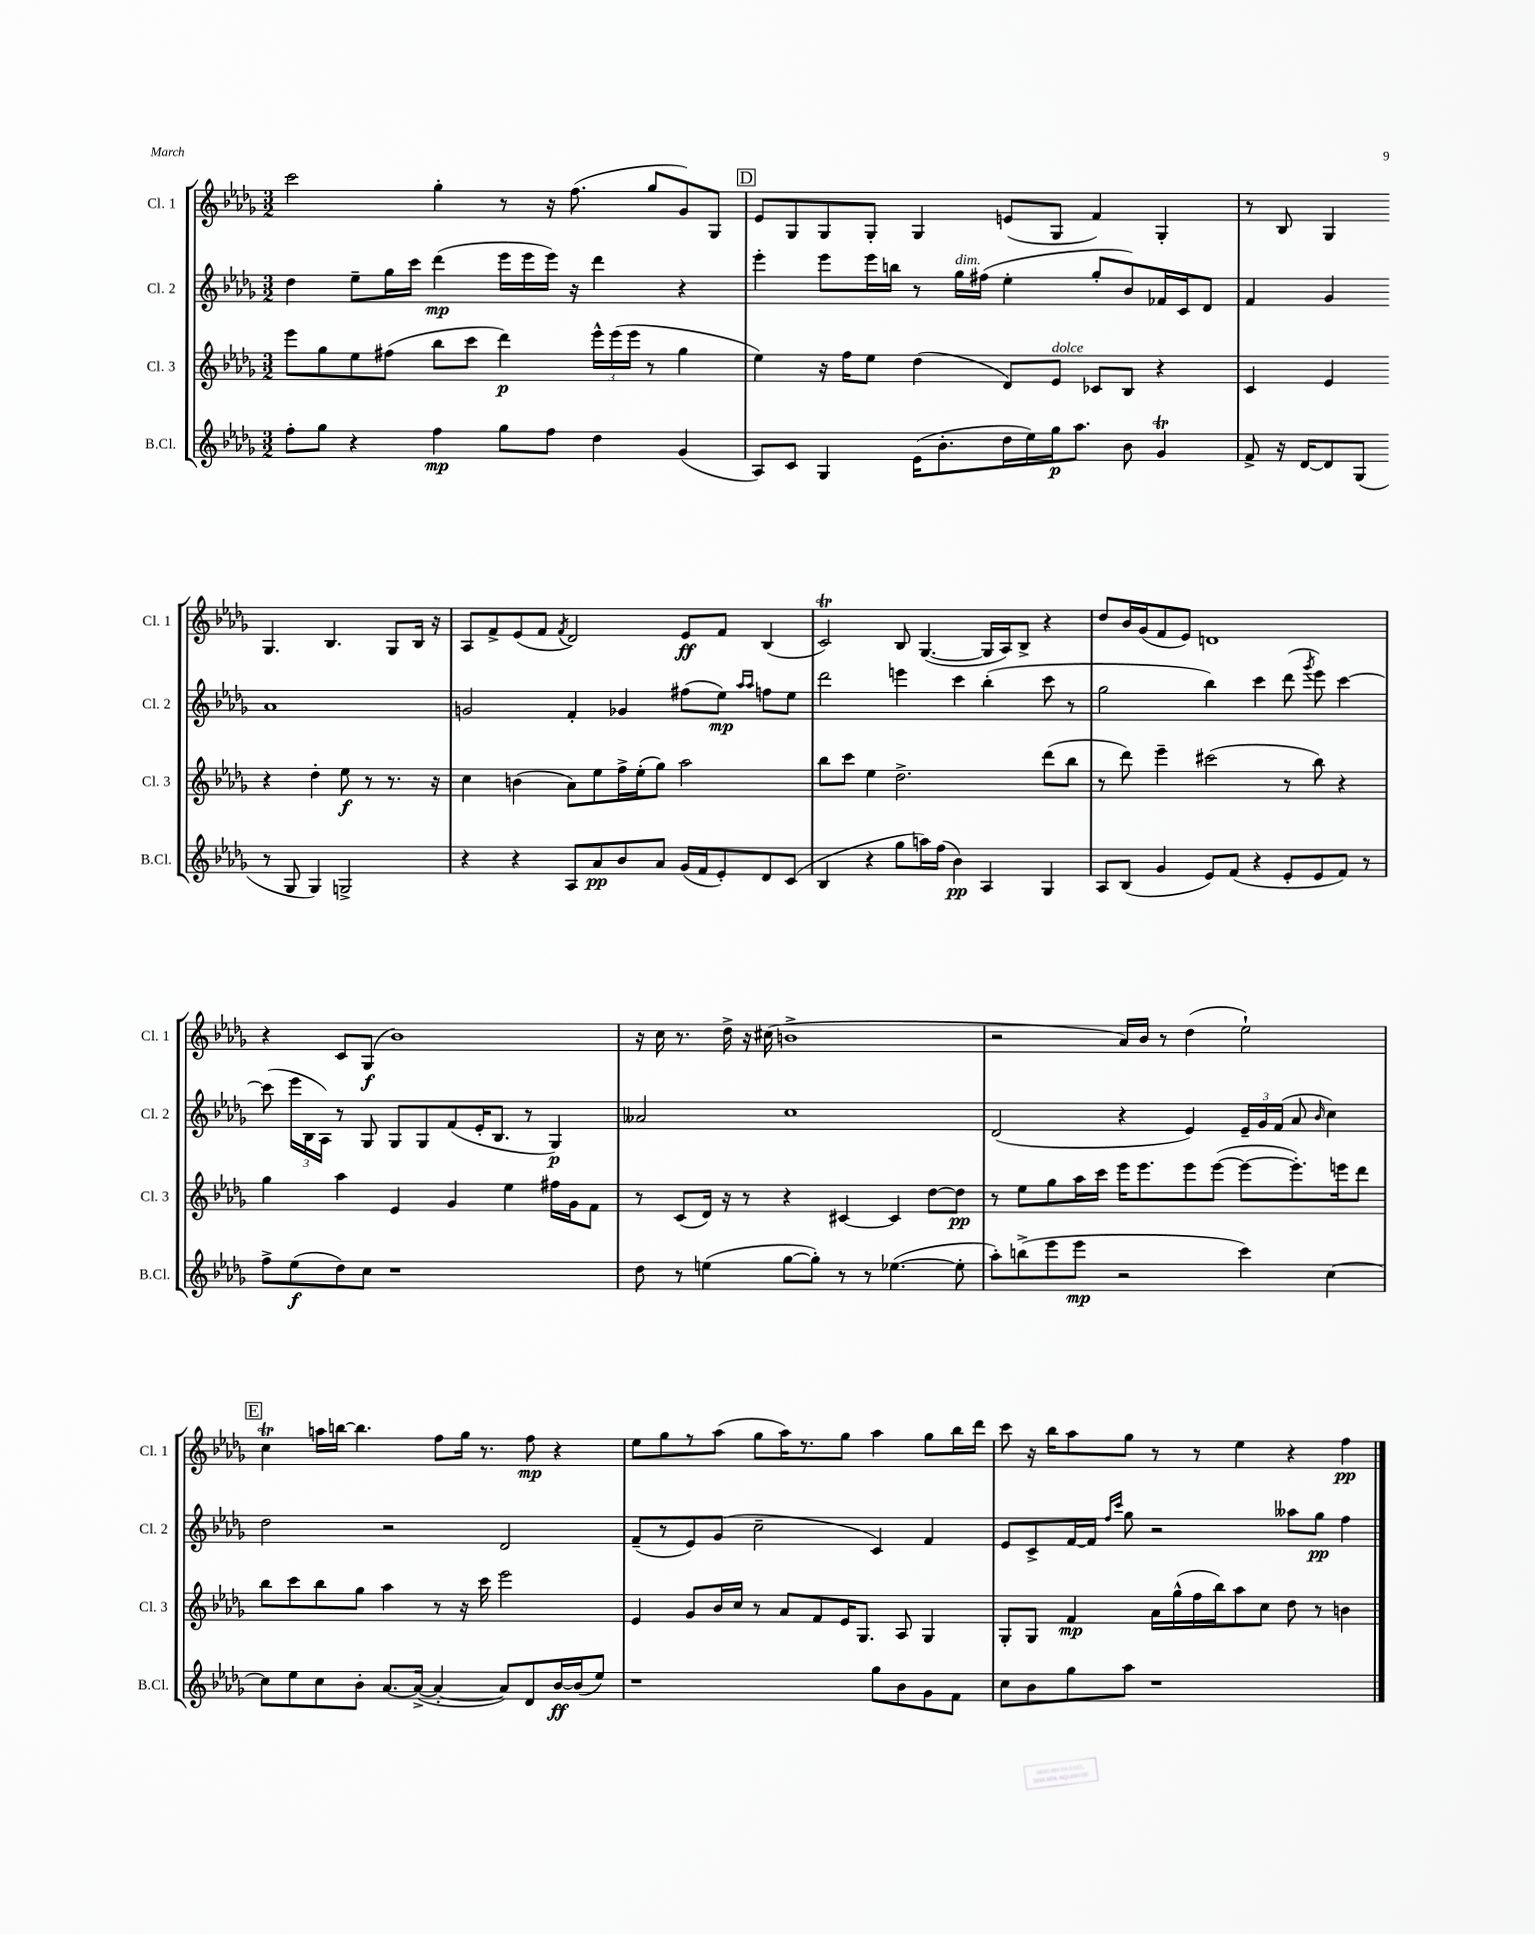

**kern	**dynam	**kern	**dynam	**kern	**dynam	**kern	**dynam
*part4	*part4	*part3	*part3	*part2	*part2	*part1	*part1
*staff4	*staff4	*staff3	*staff3	*staff2	*staff2	*staff1	*staff1
*I"B.Cl.	*	*I"Cl. 3	*	*I"Cl. 2	*	*I"Cl. 1	*
*I'B.Cl.	*	*I'Cl. 3	*	*I'Cl. 2	*	*I'Cl. 1	*
*clefG2	*	*clefG2	*	*clefG2	*	*clefG2	*
*k[b-e-a-d-g-]	*	*k[b-e-a-d-g-]	*	*k[b-e-a-d-g-]	*	*k[b-e-a-d-g-]	*
*M3/2	*	*M3/2	*	*M3/2	*	*M3/2	*
=38	=38	=38	=38	=38	=38	=38	=38
8ff'\L	.	8eee-\L	.	4dd-\	.	2ccc\	.
8gg-\J	.	8gg-\	.	.	.	.	.
4r	.	8ee-\	.	8ee-~\L	.	.	.
.	.	(8ff#X\J	.	16gg-\L	.	.	.
.	.	.	.	16ccc\JJ	.	.	.
4ff\	mp	8bb-\L	.	(4ddd-\	mp	4gg-'\	.
.	.	8ccc\J	.	.	.	.	.
8gg-\L	.	4ddd-\)	p	16eee-\LL	.	8r	.
.	.	.	.	16eee-\	.	.	.
8ff\J	.	.	.	16eee-\JJ)	.	16r	.
.	.	.	.	16r	.	(8.ff\	.
4dd-\	.	24eee-^^\LL	.	4ddd-\	.	.	.
.	.	(24eee-\	.	.	.	.	.
.	.	24eee-\JJ	.	.	.	.	.
.	.	8r	.	.	.	8gg-/L	.
(4g-/	.	4gg-\	.	4r	.	8g-/)	.
.	.	.	.	.	.	8G-/J	.
!!LO:REH:place=s1:t=D
=39	=39	=39	=39	=39	=39	=39	=39
8A-/L)	.	4ee-\)	.	4eee-'\	.	8e-/L	.
8c/J	.	.	.	.	.	8G-/	.
4G-/	.	16r	.	8eee-\L	.	8G-/	.
.	.	16ff\KL	.	.	.	.	.
.	.	8ee-\J	.	16eee-\L	.	8G-'/J	.
.	.	.	.	16bbn\JJ	.	.	.
(16e-\KL	.	(4dd-\	.	8r	.	4G-/	.
8.b-'\	.	.	.	.	.	.	.
!	!	!	!	!LO:TX:a:i:t=dim.	!	!	!
.	.	.	.	16gg-\LL	.	.	.
.	.	.	.	(16ff#X\JJ	.	.	.
16dd-\L	.	8d-/L)	.	4ee-'\	.	(8en/L	.
16ee-\)	.	.	.	.	.	.	.
!	!	!LO:TX:a:i:t=dolce	!	!	!	!	!
16gg-\J	p	8e-/J	.	.	.	8G-/J	.
8.aa-\J	.	.	.	.	.	.	.
.	.	8c-X/L	.	8gg-'/L	.	4f/)	.
8b-\	.	8B-/J	.	8b-/)	.	.	.
4g-T/	.	4r	.	16f-X/L	.	4G-'/	.
.	.	.	.	16c/J	.	.	.
.	.	.	.	8d-/J	.	.	.
=40	=40	=40	=40	=40	=40	=40	=40
8f^/	.	4c/	.	4f/	.	8r	.
16r	.	.	.	.	.	8B-/	.
[16d-/KL	.	.	.	.	.	.	.
8d-/]	.	4e-/	.	4g-/	.	4G-/	.
(8G-/J	.	.	.	.	.	.	.
8r	.	4r	.	1a-	.	4.G-/	.
8G-/	.	.	.	.	.	.	.
4G-/)	.	4dd-'\	.	.	.	.	.
.	.	.	.	.	.	4.B-/	.
2Gn^/	.	8ee-\	f	.	.	.	.
.	.	8r	.	.	.	.	.
.	.	8.r	.	.	.	8G-/L	.
.	.	.	.	.	.	16B-/Jk	.
.	.	16r	.	.	.	16r	.
!!LO:LB:g=z
=41	=41	=41	=41	=41	=41	=41	=41
4r	.	4cc\	.	2gn/	.	8A-/L	.
.	.	.	.	.	.	8f^/	.
4r	.	(4bn\	.	.	.	(8e-/	.
.	.	.	.	.	.	8f/J	.
.	.	.	.	.	.	8qf/	.
8A-/L	.	8a-\L)	.	4f'/	.	2d-/)	.
8a-/	pp	8ee-\	.	.	.	.	.
8b-/	.	16ff^\L	.	4g-X/	.	.	.
.	.	(16ee-'\J	.	.	.	.	.
8a-/J	.	8gg-\J)	.	.	.	.	.
(16g-/LL	.	2aa-\	.	(8ff#X\L	.	8e-/L	ff
16f/J	.	.	.	.	.	.	.
8e-'/)	.	.	.	8ee-\J)	mp	8f/J	.
.	.	.	.	16qqaa-/LL	.	.	.
.	.	.	.	16qqaa-/JJ	.	.	.
8d-/	.	.	.	8ffn\L	.	(4B-/	.
(8c/J	.	.	.	8ee-\J	.	.	.
=42	=42	=42	=42	=42	=42	=42	=42
4B-/	.	8bb-\L	.	2ddd-\	.	2ct/)	.
.	.	8ccc\J	.	.	.	.	.
4r	.	4ee-\	.	.	.	.	.
8gg-\L	.	2.dd-^\	.	4eeen\	.	8B-/	.
16aan\L)	.	.	.	.	.	([4.G-/	.
(16ff\JJ	.	.	.	.	.	.	.
4b-\)	pp	.	.	4ccc\	.	.	.
4A-/	.	.	.	(4bb-'\	.	16G-/LL]	.
.	.	.	.	.	.	16A-/J)	.
.	.	.	.	.	.	8B-^/J	.
4G-/	.	(8ddd-\L	.	8ccc\	.	4r	.
.	.	8bb-\J	.	8r	.	.	.
=43	=43	=43	=43	=43	=43	=43	=43
8A-/L	.	8r	.	2gg-\	.	8dd-/L	.
(8B-/J	.	8ddd-\)	.	.	.	16b-/L	.
.	.	.	.	.	.	(16g-/J	.
4g-/	.	4eee-~\	.	.	.	8f/	.
.	.	.	.	.	.	8e-/J)	.
8e-/L)	.	(2ccc#X\	.	4bb-\)	.	1dn	.
(8f/J	.	.	.	.	.	.	.
4r	.	.	.	4ccc\	.	.	.
8e-'/L	.	8r	.	(8ddd-\	.	.	.
.	.	.	.	8qggg-/	.	.	.
8e-/	.	8bb-\)	.	8eee-\)	.	.	.
8f/J)	.	4r	.	[4ccc\	.	.	.
8r	.	.	.	.	.	.	.
!!LO:LB:g=z
=44	=44	=44	=44	=44	=44	=44	=44
8ff^\L	.	4gg-\	.	(8ccc\]	.	4r	.
(8ee-\	f	.	.	24eee-\LL	.	.	.
.	.	.	.	24B-\	.	.	.
.	.	.	.	24A-\JJ)	.	.	.
8dd-\)	.	4aa-\	.	8r	.	8c/L	.
8cc\J	.	.	.	8G-/	.	(8G-/J	f
1r	.	4e-/	.	8G-/L	.	1b-)	.
.	.	.	.	8G-/	.	.	.
.	.	4g-/	.	(8f/	.	.	.
.	.	.	.	16e-'/K	.	.	.
.	.	.	.	8.B-/J	.	.	.
.	.	4ee-\	.	.	.	.	.
.	.	.	.	8r	.	.	.
.	.	16ff#X\LL	.	4G-/)	p	.	.
.	.	16g-\J	.	.	.	.	.
.	.	8f\J	.	.	.	.	.
=45	=45	=45	=45	=45	=45	=45	=45
8dd-\	.	8r	.	2a--X/	.	16r	.
.	.	.	.	.	.	16cc\	.
8r	.	(8c/L	.	.	.	8.r	.
(4een\	.	16d-/Jk)	.	.	.	.	.
.	.	16r	.	.	.	16dd-^\	.
.	.	8r	.	.	.	16r	.
.	.	.	.	.	.	(16cc#X\	.
[8gg-\L	.	4r	.	1cc	.	1bn^	.
8gg-'\J])	.	.	.	.	.	.	.
8r	.	[4c#X/	.	.	.	.	.
8r	.	.	.	.	.	.	.
([4.ee-X\	.	4c#/]	.	.	.	.	.
.	.	[8dd-\L	.	.	.	.	.
8ee-'\]	.	8dd-\J]	pp	.	.	.	.
=46	=46	=46	=46	=46	=46	=46	=46
8aa-'\L)	.	8r	.	(2d-/	.	2r	.
(8bbn^\	.	8ee-\L	.	.	.	.	.
8eee-\	.	8gg-\	.	.	.	.	.
8eee-\J	mp	16aa-\L	.	.	.	.	.
.	.	16ccc\JJ	.	.	.	.	.
2r	.	16eee-\KL	.	4r	.	16a-/LL)	.
.	.	8.eee-\	.	.	.	16b-/JJ	.
.	.	.	.	.	.	8r	.
.	.	8eee-\	.	4e-/)	.	(4dd-\	.
.	.	([8eee-\J	.	.	.	.	.
4ccc\)	.	8eee-\L_	.	24e-~/LL	.	2ee-`\)	.
.	.	.	.	24g-/	.	.	.
.	.	.	.	(24f/JJ	.	.	.
.	.	8.eee-'\])	.	8a-/	.	.	.
.	.	.	.	16qqb-/	.	.	.
[4cc\	.	.	.	4cc\)	.	.	.
.	.	16eeen\k	.	.	.	.	.
.	.	8ddd-\J	.	.	.	.	.
!!LO:LB:g=z
!!LO:REH:place=s1:t=E
=47	=47	=47	=47	=47	=47	=47	=47
8cc\L]	.	8bb-\L	.	2dd-\	.	4cct\	.
8ee-\	.	8ccc\	.	.	.	.	.
8cc\	.	8bb-\	.	.	.	16aan\LL	.
.	.	.	.	.	.	[16bbn\JJ	.
8b-'\J	.	8gg-\J	.	.	.	4.bb\]	.
[8.a-/L	.	4aa-\	.	2r	.	.	.
(16a-^/Jk_	.	.	.	.	.	.	.
4a-'/_	.	8r	.	.	.	8ff\L	.
.	.	16r	.	.	.	16gg-\Jk	.
.	.	16ccc\	.	.	.	8.r	.
8a-/L])	.	2eee-\	.	2d-/	.	.	.
8d-/	.	.	.	.	.	8ff\	mp
[16b-/L	ff	.	.	.	.	4r	.
(16b-/J]	.	.	.	.	.	.	.
8ee-/J)	.	.	.	.	.	.	.
=48	=48	=48	=48	=48	=48	=48	=48
1r	.	4e-/	.	(8f~/L	.	8ee-\L	.
.	.	.	.	8r	.	8gg-\	.
.	.	8g-/L	.	8e-/)	.	8r	.
.	.	16b-/L	.	(8g-/J	.	(8aa-\J	.
.	.	16cc/JJ	.	.	.	.	.
.	.	8r	.	2cc~\	.	8gg-\L	.
.	.	8a-/L	.	.	.	16aa-\K)	.
.	.	.	.	.	.	8.r	.
.	.	8f/	.	.	.	.	.
.	.	16e-/K	.	.	.	8gg-\J	.
.	.	8.G-/J	.	.	.	.	.
8gg-\L	.	.	.	4c/)	.	4aa-\	.
8b-\	.	8A-/	.	.	.	.	.
8g-\	.	4G-/	.	4f/	.	8gg-\L	.
8f\J	.	.	.	.	.	16bb-\L	.
.	.	.	.	.	.	16ddd-\JJ	.
=49	=49	=49	=49	=49	=49	=49	=49
8cc\L	.	8G-'/L	.	8e-/L	.	8ccc\	.
8b-\	.	8G-/J	.	8c^/	.	16r	.
.	.	.	.	.	.	16bb-\KL	.
8gg-\	.	4f/	mp	[16f/L	.	8aa-\	.
.	.	.	.	16f/JJ]	.	.	.
.	.	.	.	16qqff/LL	.	.	.
.	.	.	.	16qqccc/JJ	.	.	.
8aa-\J	.	.	.	8gg-\	.	8gg-\J	.
1r	.	16a-\LL	.	2r	.	8r	.
.	.	(16gg-^^\	.	.	.	.	.
.	.	16ff\	.	.	.	8r	.
.	.	16bb-\J)	.	.	.	.	.
.	.	8aa-\	.	.	.	4ee-\	.
.	.	8cc\J	.	.	.	.	.
.	.	8dd-\	.	8aa--X\L	.	4r	.
.	.	8r	.	8gg-\J	pp	.	.
.	.	4bn\	.	4ff\	.	4ff\	pp
==	==	==	==	==	==	==	==
*-	*-	*-	*-	*-	*-	*-	*-
